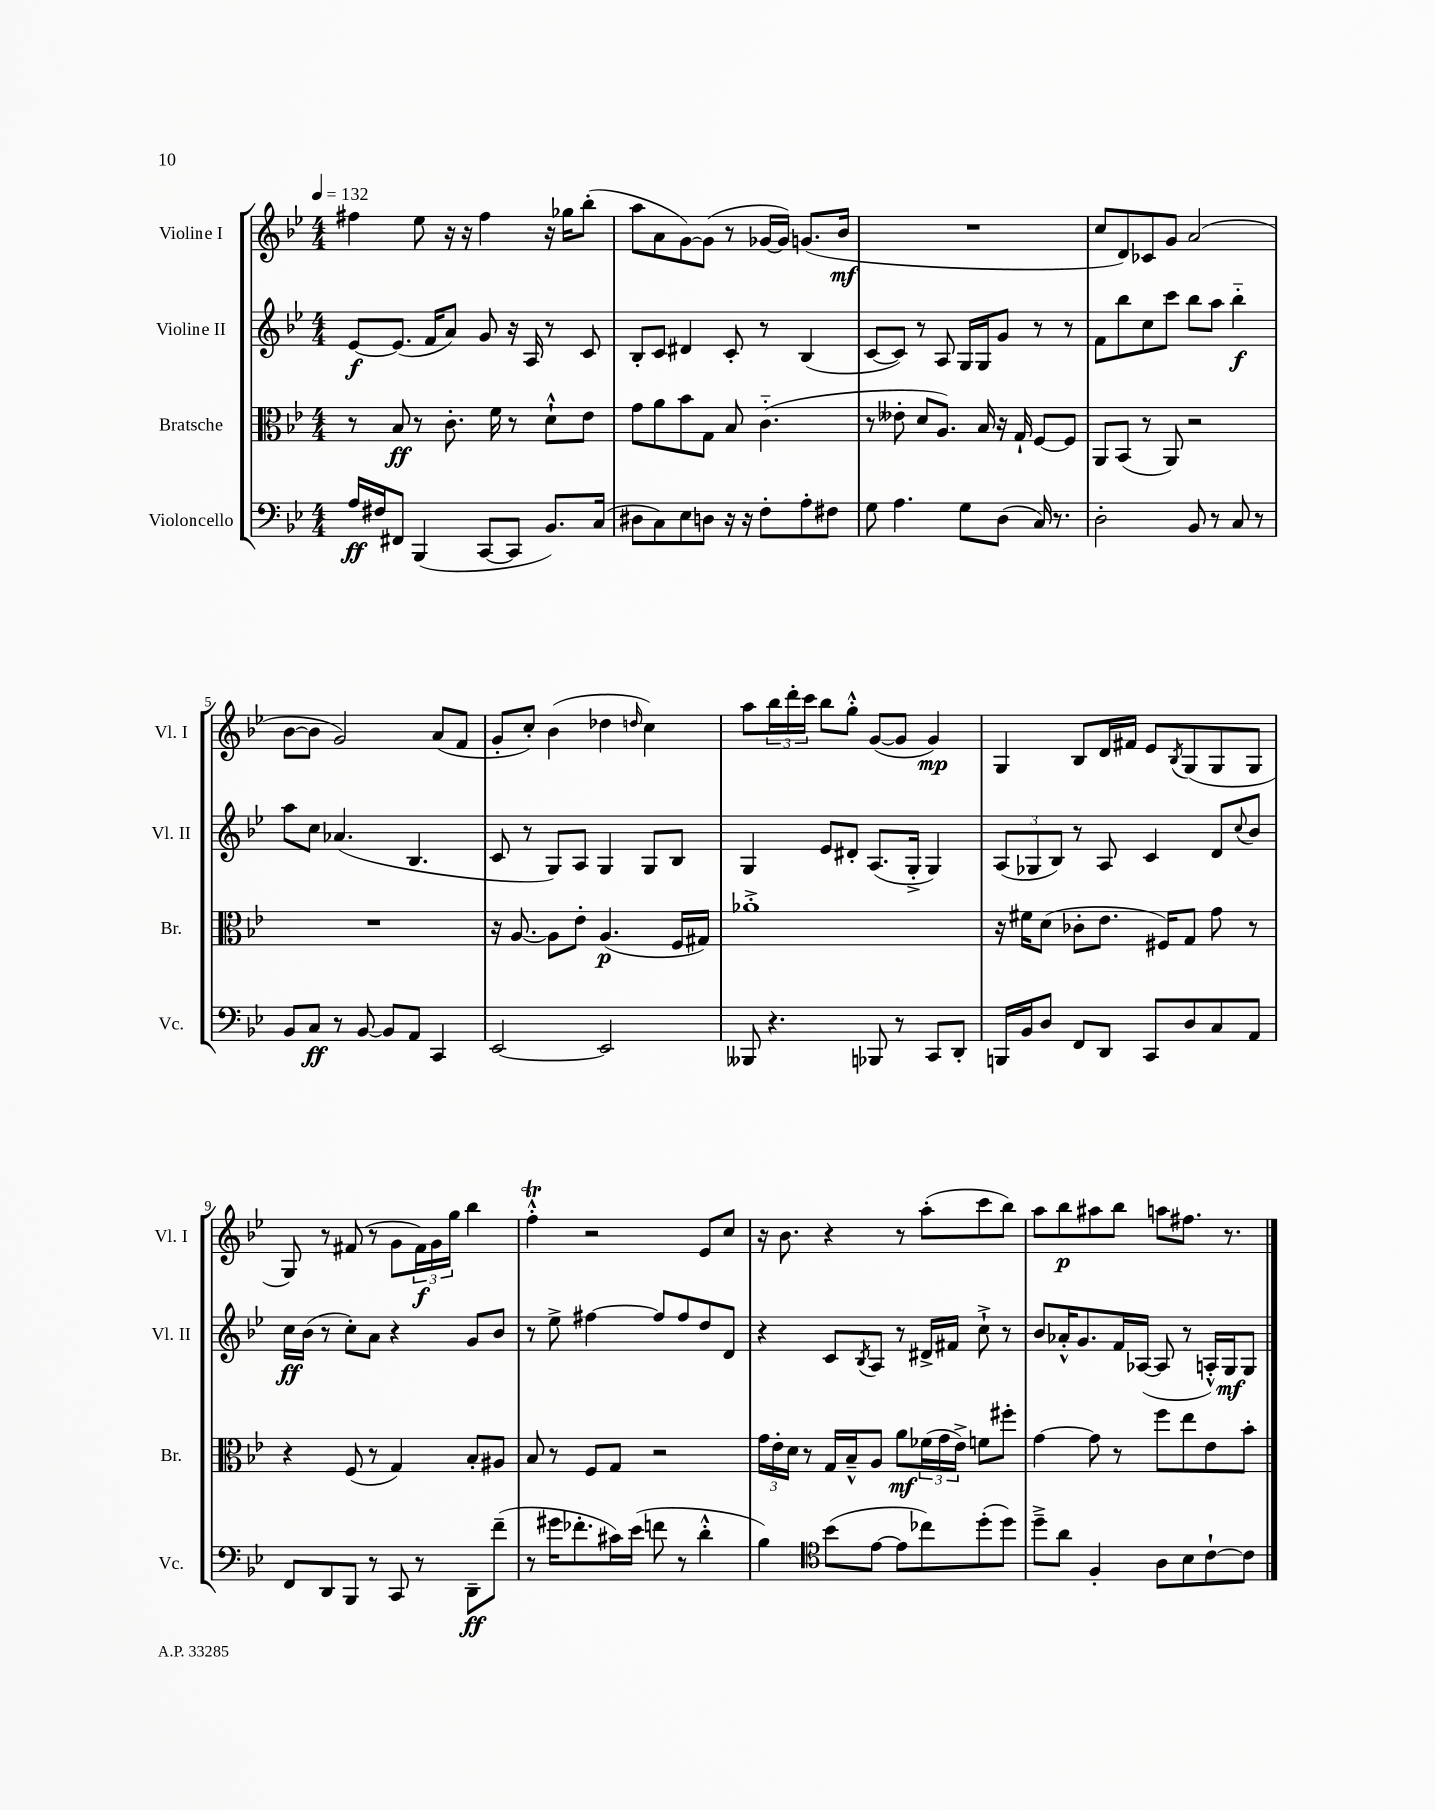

**kern	**kern	**kern	**kern
*staff4	*staff3	*staff2	*staff1
*clefF4	*clefC3	*clefG2	*clefG2
*k[b-e-]	*k[b-e-]	*k[b-e-]	*k[b-e-]
*M4/4	*M4/4	*M4/4	*M4/4
*MM132	*MM132	*MM132	*MM132
16A/LL	8r	[8e-/L	4ff#\
16F#/J	.	.	.
8FF#/J	8B-/	(8.e-/]J	.
(4BBB-/	8r	.	8ee-\
.	.	16f/LK	.
.	8.c'\	8a/J)	16r
.	.	.	16r
[8CC/L	.	8g/	4ff#\
.	16f\	.	.
8CC/]J	8r	16r	.
.	.	16A/	.
8.BB-/L)	8d`^^\L	8r	16r
.	.	.	16gg-\LK
.	8e-\J	8c/	(8bb-'\J
(16C/Jk	.	.	.
=	=	=	=
8D#\L	8g\L	8B-'/L	8aa\L
8C\)	8a\	8c/J	8a\
8E-\	8b-\	4d#/	[8g\)
8D\J	8G\J	.	(8g\]J
16r	8B-/	8c'/	8r
16r	.	.	.
8F'\L	(4.c'~\	8r	[16g-/LL
.	.	.	16g-/]JJ)
8A'\	.	(4B-/	(8.g/L
8F#\J	.	.	.
.	.	.	16b-/Jk
=	=	=	=
8G\	8r	[8c/L	1r
4.A\	8e--'\	8c/]J)	.
.	8d/L	8r	.
.	8.A/J)	8A/	.
8G\L	.	16G/LL	.
.	16B-/	16G/J	.
(8D\J	16r	8g/J	.
.	16G`/	.	.
16C/)	[8F/L	8r	.
8.r	.	.	.
.	8F/]J	8r	.
=	=	=	=
2D'\	8AA/L	8f\L	8cc/L
.	(8BB-/J	8bb-\	8d/)
.	8r	8cc\	8c-/
.	8AA/)	8ccc\J	8g/J
8BB-/	2r	8bb-\L	(2a/
8r	.	8aa\J	.
8C/	.	4bb-'~\	.
8r	.	.	.
=	=	=	=
8BB-/L	1r	8aa\L	[8b-\L
8C/J	.	8cc\J	8b-\]J
8r	.	(4.a-/	2g/)
[8BB-/	.	.	.
8BB-/]L	.	.	.
8AA/J	.	4.B-/	.
4CC/	.	.	(8a/L
.	.	.	8f/J
=	=	=	=
[2EE-/	16r	8c/	8g'/L
.	[8.A/	.	.
.	.	8r	8cc'/J)
.	8A\]L	8G/L)	(4b-\
.	8e-'\J	8A/J	.
2EE-/]	(4.A/	4G/	4dd-\
.	.	.	16qqdd/
.	.	8G/L	4cc\)
.	16F/LL	8B-/J	.
.	16G#/JJ)	.	.
=	=	=	=
8BBB--/	1a-'^	4G/	8aa\L
4.r	.	.	24bb-\L
.	.	.	24ddd'\
.	.	.	24ccc\JJ
.	.	8e-/L	8bb-\L
.	.	8d#'/J	8gg'^^\J
8BBB-/	.	(8.A/L	([8g/L
8r	.	.	8g/]J
.	.	16G'^/Jk	.
8CC/L	.	4G/)	4g/)
8DD'/J	.	.	.
=	=	=	=
16BBB/LL	16r	(12A/L	4G/
16BB-/J	16f#\LK	.	.
.	.	12G-/	.
8D/J	(8d\J	.	.
.	.	12B-/J)	.
8FF/L	8c-'\L	8r	8B-/L
8DD/J	8.e-\J	8A/	16d/L
.	.	.	16f#/JJ
8CC/L	.	4c/	8e-/L
.	16F#/LK)	.	.
.	.	.	8qB-/
8D/	8G/J	.	(8G/
8C/	8g\	8d/L	8G/
.	.	8qqcc/	.
8AA/J	8r	8b-/J	8G/J
=	=	=	=
8FF/L	4r	16cc\LL	8G/)
.	.	(16b-\JJ	.
8DD/	.	8r	8r
8BBB-/J	(8F/	8cc'\L)	(8f#/
8r	8r	8a\J	8r
8CC/	4G/)	4r	8g\L
8r	.	.	24f#\L)
.	.	.	24g\
.	.	.	24gg\JJ
8DD~\L	8B-'/L	8g/L	4bb-\
(8f~\J	8A#/J	8b-/J	.
=	=	=	=
8r	8B-/	8r	4ff'^^\
16g#\LK	8r	8ee-^\	.
8.f-'\	.	.	.
.	8F/L	[4ff#\	2r
16c#\L)	8G/J	.	.
(16e-\JJ	.	.	.
8f\	2r	8ff#/]L	.
8r	.	8ff#/	.
4d'^^\	.	8dd/	8e-/L
.	.	8d/J	8cc/J
=	=	=	=
4B-\)	24g\LL	4r	16r
.	24e-'\	.	.
.	.	.	8.b-\
.	24d\JJ	.	.
.	8r	.	.
*clefC4	*	*	*
(8b-\L	16G/LL	8c/L	4r
.	16B-~^^/J	.	.
.	.	8qB-/	.
[8e-\J	8A/J	8A/J	.
8e-\]L	8a\L	8r	8r
8cc-\)	(24f-\L	16d#^/LL	(8aa'\L
.	24g\	.	.
.	.	16f#/JJ	.
.	24e-^\JJ)	.	.
(8dd'\	8f\L	8cc`^\	8ccc\
8dd\J)	8ff#'\J	8r	8bb-\J)
=	=	=	=
8dd~^\L	[4g\	8b-/L	8aa\L
8a\J	.	16a-'^^/K	8bb-\
.	.	8.g/	.
4F'/	8g\]	.	8aa#\
.	8r	16f/L	8bb-\J
.	.	([16A-/JJ	.
8A\L	8ff\L	8A-/]	8aa\L
8B-\	8ee-\	8r	8.ff#\J
[8c`\	8e-\	16A'^^/LL)	.
.	.	16G/J	8.r
8c\]J	8b-'\J	8G/J	.
==	==	==	==
*-	*-	*-	*-
